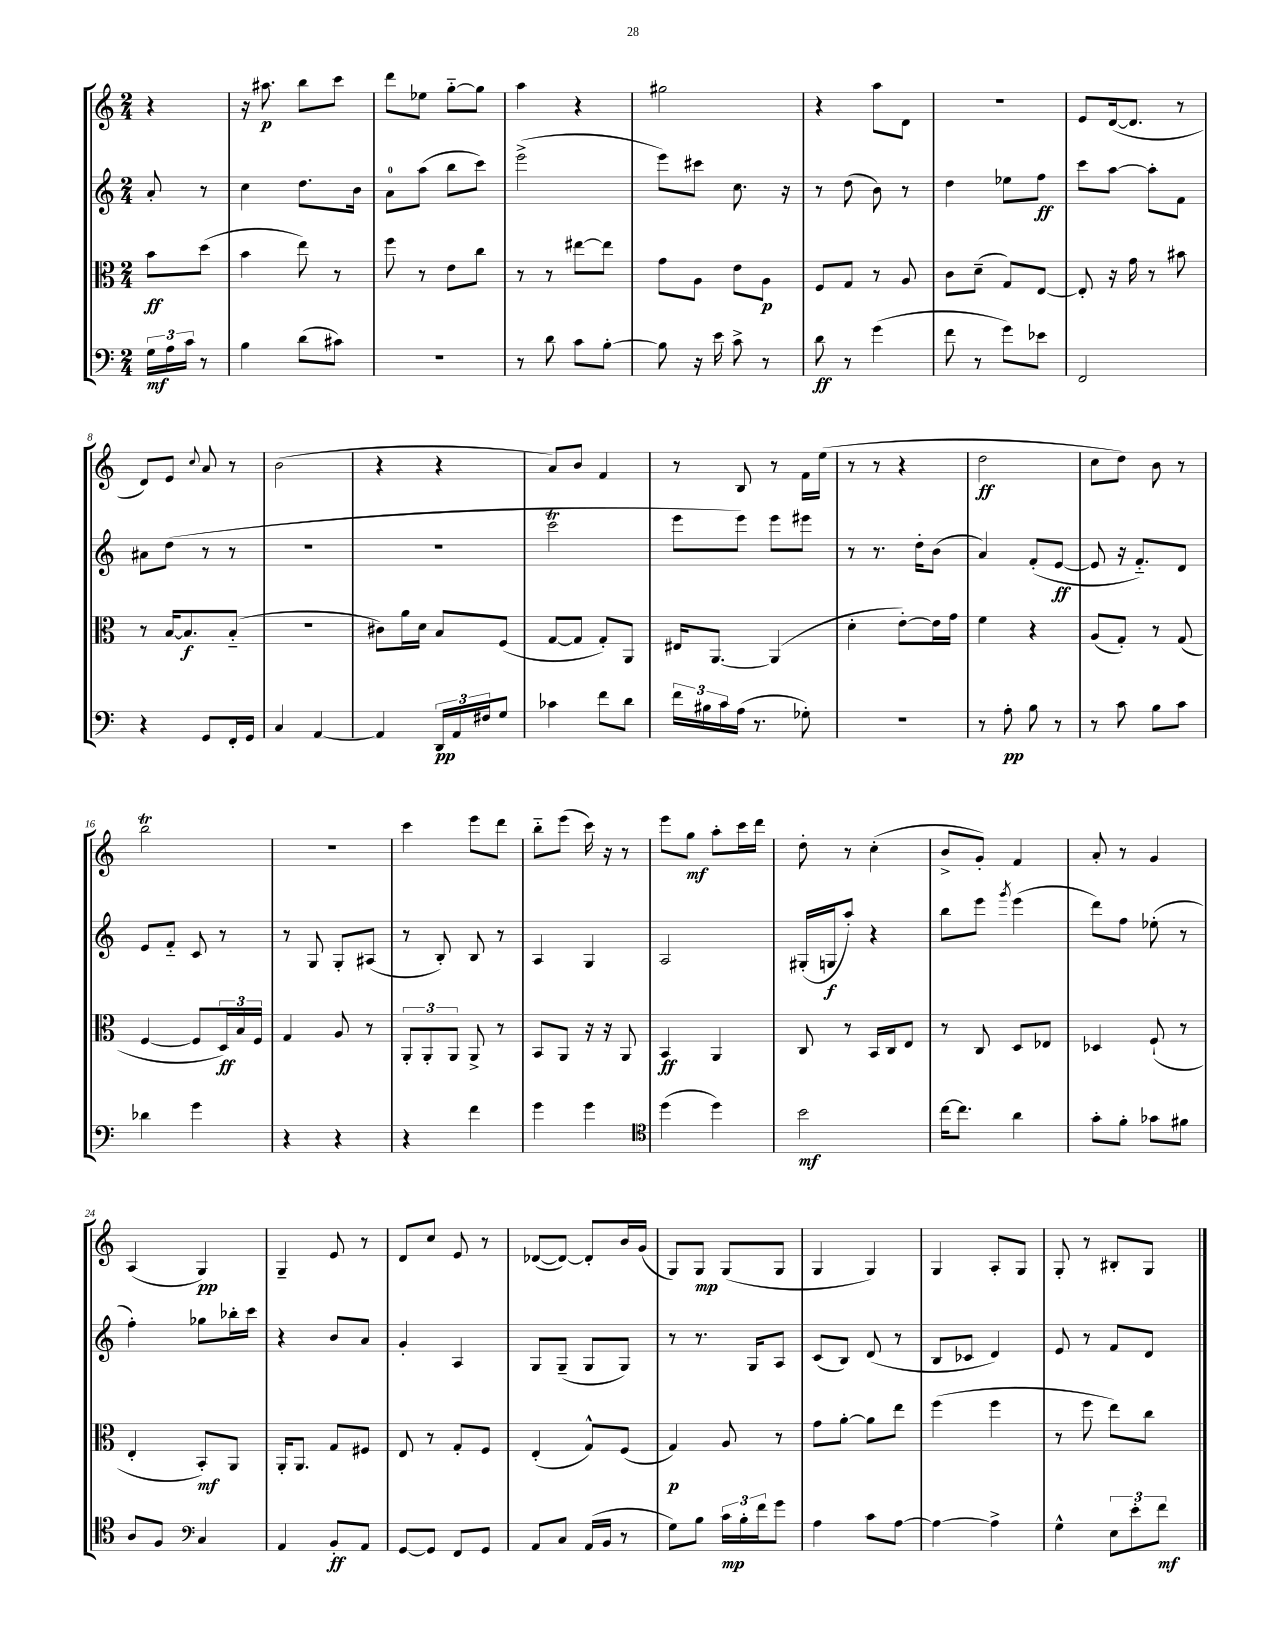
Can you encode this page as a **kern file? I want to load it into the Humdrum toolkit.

**kern	**dynam	**kern	**dynam	**kern	**dynam	**kern	**dynam
*part4	*part4	*part3	*part3	*part2	*part2	*part1	*part1
*staff4	*staff4	*staff3	*staff3	*staff2	*staff2	*staff1	*staff1
*clefF4	*	*clefC3	*	*clefG2	*	*clefG2	*
*k[]	*	*k[]	*	*k[]	*	*k[]	*
*M2/4	*	*M2/4	*	*M2/4	*	*M2/4	*
=	=	=	=	=	=	=	=
24G\LL	mf	8b\L	ff	8a'/	.	4r	.
24A\	.	.	.	.	.	.	.
24c\JJ	.	.	.	.	.	.	.
8r	.	(8dd\J	.	8r	.	.	.
=1	=1	=1	=1	=1	=1	=1	=1
4B\	.	4b\	.	4cc\	.	16r	.
.	.	.	.	.	.	8.aa#X\	p
(8d\L	.	8ee\)	.	8.dd\L	.	8bb\L	.
8c#X\J)	.	8r	.	.	.	8ccc\J	.
.	.	.	.	16b\Jk	.	.	.
=2	=2	=2	=2	=2	=2	=2	=2
2r	.	8ff\	.	8a\L	.	8ddd\L	.
.	.	8r	.	(8aa\J	.	8ee-X\J	.
.	.	8e\L	.	8bb\L	.	[8gg\L	.
.	.	8cc\J	.	8ccc\J)	.	8gg\J]	.
=3	=3	=3	=3	=3	=3	=3	=3
8r	.	8r	.	(2eee^\	.	4aa\	.
8d\	.	8r	.	.	.	.	.
8c\L	.	[8ee#X\L	.	.	.	4r	.
[8B'\J	.	8ee#\J]	.	.	.	.	.
=4	=4	=4	=4	=4	=4	=4	=4
8B\]	.	8g\L	.	8eee\L)	.	2gg#X\	.
16r	.	8A\J	.	8ccc#X\J	.	.	.
16e\	.	.	.	.	.	.	.
8c^\	.	8e\L	.	8.cc\	.	.	.
8r	.	8A\J	p	.	.	.	.
.	.	.	.	16r	.	.	.
=5	=5	=5	=5	=5	=5	=5	=5
8d\	ff	8F/L	.	8r	.	4r	.
8r	.	8G/J	.	(8dd\	.	.	.
(4g\	.	8r	.	8b\)	.	8aa\L	.
.	.	8A/	.	8r	.	8d\J	.
=6	=6	=6	=6	=6	=6	=6	=6
8f\	.	8c\L	.	4dd\	.	2r	.
8r	.	(8d~\J	.	.	.	.	.
8g\L)	.	8G/L)	.	8ee-X\L	.	.	.
8e-X\J	.	[8E/J	.	8ff\J	ff	.	.
=7	=7	=7	=7	=7	=7	=7	=7
2FF/	.	8E'/]	.	8ccc\L	.	8e/L	.
.	.	16r	.	[8aa\J	.	([16d/k	.
.	.	16g\	.	.	.	8.d/J]	.
.	.	8r	.	8aa'\L]	.	.	.
.	.	8b#X\	.	8f\J	.	8r	.
!!LO:LB:g=z
=8	=8	=8	=8	=8	=8	=8	=8
4r	.	8r	.	8a#X\L	.	8d/L)	.
.	.	[16B/KL	.	(8dd\J	.	8e/J	.
.	.	8.B/]	f	.	.	.	.
.	.	.	.	.	.	8qqcc/	.
8GG/L	.	.	.	8r	.	8a/	.
16FF'/L	.	(8B/J	.	8r	.	8r	.
16GG/JJ	.	.	.	.	.	.	.
=9	=9	=9	=9	=9	=9	=9	=9
4C/	.	2r	.	2r	.	(2b\	.
[4AA/	.	.	.	.	.	.	.
=10	=10	=10	=10	=10	=10	=10	=10
4AA/]	.	8c#X\L)	.	2r	.	4r	.
.	.	16a\L	.	.	.	.	.
.	.	16d\JJ	.	.	.	.	.
24DD/LL	pp	8B/L	.	.	.	4r	.
24AA/	.	.	.	.	.	.	.
24F#X/J	.	.	.	.	.	.	.
8G/J	.	(8F/J	.	.	.	.	.
=11	=11	=11	=11	=11	=11	=11	=11
4c-X\	.	[8G/L	.	2cccT\	.	8a/L)	.
.	.	8G/J]	.	.	.	8b/J	.
8f\L	.	8G'/L)	.	.	.	4f/	.
8d\J	.	8AA/J	.	.	.	.	.
=12	=12	=12	=12	=12	=12	=12	=12
24f\LL	.	16E#X/KL	.	8eee\L	.	8r	.
24B#X\	.	.	.	.	.	.	.
.	.	[8.AA/J	.	.	.	.	.
24c\	.	.	.	.	.	.	.
(16A\JJ	.	.	.	8eee\J)	.	8B/	.
8.r	.	.	.	.	.	.	.
.	.	(4AA/]	.	8eee\L	.	8r	.
8G-X'\)	.	.	.	8eee#X\J	.	16f\LL	.
.	.	.	.	.	.	(16ee\JJ	.
=13	=13	=13	=13	=13	=13	=13	=13
2r	.	4d'\	.	8r	.	8r	.
.	.	.	.	8.r	.	8r	.
.	.	[8e'\L)	.	.	.	4r	.
.	.	.	.	16dd'\KL	.	.	.
.	.	16e\L]	.	(8b\J	.	.	.
.	.	16g\JJ	.	.	.	.	.
=14	=14	=14	=14	=14	=14	=14	=14
8r	.	4f\	.	4a/)	.	2dd\	ff
8A'\	pp	.	.	.	.	.	.
8B\	.	4r	.	(8f'/L	.	.	.
8r	.	.	.	[8e/J	ff	.	.
=15	=15	=15	=15	=15	=15	=15	=15
8r	.	(8A/L	.	8e/]	.	8cc\L	.
8c\	.	8G'/J)	.	16r	.	8dd\J)	.
.	.	.	.	8.f/L)	.	.	.
8B\L	.	8r	.	.	.	8b\	.
8c\J	.	(8G/	.	8d/J	.	8r	.
!!LO:LB:g=z
=16	=16	=16	=16	=16	=16	=16	=16
4d-X\	.	[4F/	.	8e/L	.	2bbt\	.
.	.	.	.	8f/J	.	.	.
4g\	.	8F/L]	.	8c/	.	.	.
.	.	24D/L)	ff	8r	.	.	.
.	.	24B/	.	.	.	.	.
.	.	24F/JJ	.	.	.	.	.
=17	=17	=17	=17	=17	=17	=17	=17
4r	.	4G/	.	8r	.	2r	.
.	.	.	.	8G/	.	.	.
4r	.	8A/	.	8G'/L	.	.	.
.	.	8r	.	(8A#X/J	.	.	.
=18	=18	=18	=18	=18	=18	=18	=18
4r	.	12AA'/L	.	8r	.	4ccc\	.
.	.	12AA'/	.	.	.	.	.
.	.	.	.	8B'/)	.	.	.
.	.	12AA/J	.	.	.	.	.
4f\	.	8AA^/	.	8B/	.	8eee\L	.
.	.	8r	.	8r	.	8ddd\J	.
=19	=19	=19	=19	=19	=19	=19	=19
4g\	.	8BB/L	.	4A/	.	8bb\L	.
.	.	8AA/J	.	.	.	(8eee\J	.
4g\	.	16r	.	4G/	.	16ccc\)	.
.	.	16r	.	.	.	16r	.
.	.	8AA/	.	.	.	8r	.
=20	=20	=20	=20	=20	=20	=20	=20
*clefC4	*	*	*	*	*	*	*
(4dd\	.	4BB/	ff	2A/	.	8eee\L	.
.	.	.	.	.	.	8gg\J	mf
4dd\)	.	4AA/	.	.	.	8aa'\L	.
.	.	.	.	.	.	16ccc\L	.
.	.	.	.	.	.	16ddd\JJ	.
=21	=21	=21	=21	=21	=21	=21	=21
2b\	mf	8C/	.	(16G#X'/LL	.	8dd'\	.
.	.	.	.	16Gn/J	f	.	.
.	.	8r	.	8aa'/J)	.	8r	.
.	.	16BB/LL	.	4r	.	(4cc'\	.
.	.	16C/J	.	.	.	.	.
.	.	8E/J	.	.	.	.	.
=22	=22	=22	=22	=22	=22	=22	=22
[16cc\KL	.	8r	.	8bb\L	.	8b^/L	.
8.cc\J]	.	.	.	.	.	.	.
.	.	8C/	.	8eee\J	.	8g'/J)	.
.	.	.	.	8qggg/	.	.	.
4a\	.	8D/L	.	(4eee\	.	4f/	.
.	.	8E-X/J	.	.	.	.	.
=23	=23	=23	=23	=23	=23	=23	=23
8g'\L	.	4D-X/	.	8ddd\L)	.	8a'/	.
8f'\J	.	.	.	8ff\J	.	8r	.
8g-X\L	.	(8F`/	.	(8ee-X'\	.	4g/	.
8f#X\J	.	8r	.	8r	.	.	.
!!LO:LB:g=z
=24	=24	=24	=24	=24	=24	=24	=24
8A/L	.	4E'/	.	4ff'\)	.	(4A/	.
8F/J	.	.	.	.	.	.	.
*clefF4	*	*	*	*	*	*	*
4C/	.	8BB'/L)	mf	8gg-X\L	.	4G/)	pp
.	.	8AA/J	.	16bb-X'\L	.	.	.
.	.	.	.	16ccc\JJ	.	.	.
=25	=25	=25	=25	=25	=25	=25	=25
4AA/	.	16AA'/KL	.	4r	.	4G~/	.
.	.	8.AA/J	.	.	.	.	.
8BB'/L	ff	8G/L	.	8b/L	.	8e/	.
8AA/J	.	8F#X/J	.	8a/J	.	8r	.
=26	=26	=26	=26	=26	=26	=26	=26
[8GG/L	.	8E/	.	4g'/	.	8d/L	.
8GG/J]	.	8r	.	.	.	8cc/J	.
8FF/L	.	8G'/L	.	4A/	.	8e/	.
8GG/J	.	8F/J	.	.	.	8r	.
=27	=27	=27	=27	=27	=27	=27	=27
8AA/L	.	(4E'/	.	8G/L	.	([8d-X/L	.
8C/J	.	.	.	(8G~/J	.	8d-/J_)	.
(16AA/LL	.	8G^^/L)	.	8G/L	.	8d-'/L]	.
16BB/JJ	.	.	.	.	.	.	.
8r	.	(8F/J	.	8G/J)	.	16b/L	.
.	.	.	.	.	.	(16g/JJ	.
=28	=28	=28	=28	=28	=28	=28	=28
8G\L)	.	4G/)	p	8r	.	8G/L)	.
8B\J	.	.	.	8.r	.	8G/J	mp
24c\LL	mp	8A/	.	.	.	(8G/L	.
24B'\	.	.	.	.	.	.	.
.	.	.	.	16G/KL	.	.	.
24f\J	.	.	.	.	.	.	.
8g\J	.	8r	.	8A/J	.	8G/J	.
=29	=29	=29	=29	=29	=29	=29	=29
4A\	.	8g\L	.	(8c/L	.	4G/	.
.	.	[8a'\J	.	8B/J)	.	.	.
8c\L	.	8a\L]	.	(8d/	.	4G/)	.
[8A\J	.	8ee\J	.	8r	.	.	.
=30	=30	=30	=30	=30	=30	=30	=30
4A\_	.	(4ff\	.	8B/L	.	4G/	.
.	.	.	.	8c-X/J	.	.	.
4A^\]	.	4ff\	.	4d/)	.	8A'/L	.
.	.	.	.	.	.	8G/J	.
=31	=31	=31	=31	=31	=31	=31	=31
4G^^\	.	8r	.	8e/	.	8G'/	.
.	.	8ff\	.	8r	.	8r	.
12E\L	.	8ee\L)	.	8f/L	.	8B#X'/L	.
12e'\	.	.	.	.	.	.	.
.	.	8cc\J	.	8d/J	.	8G/J	.
12f\J	mf	.	.	.	.	.	.
==	==	==	==	==	==	==	==
*-	*-	*-	*-	*-	*-	*-	*-
